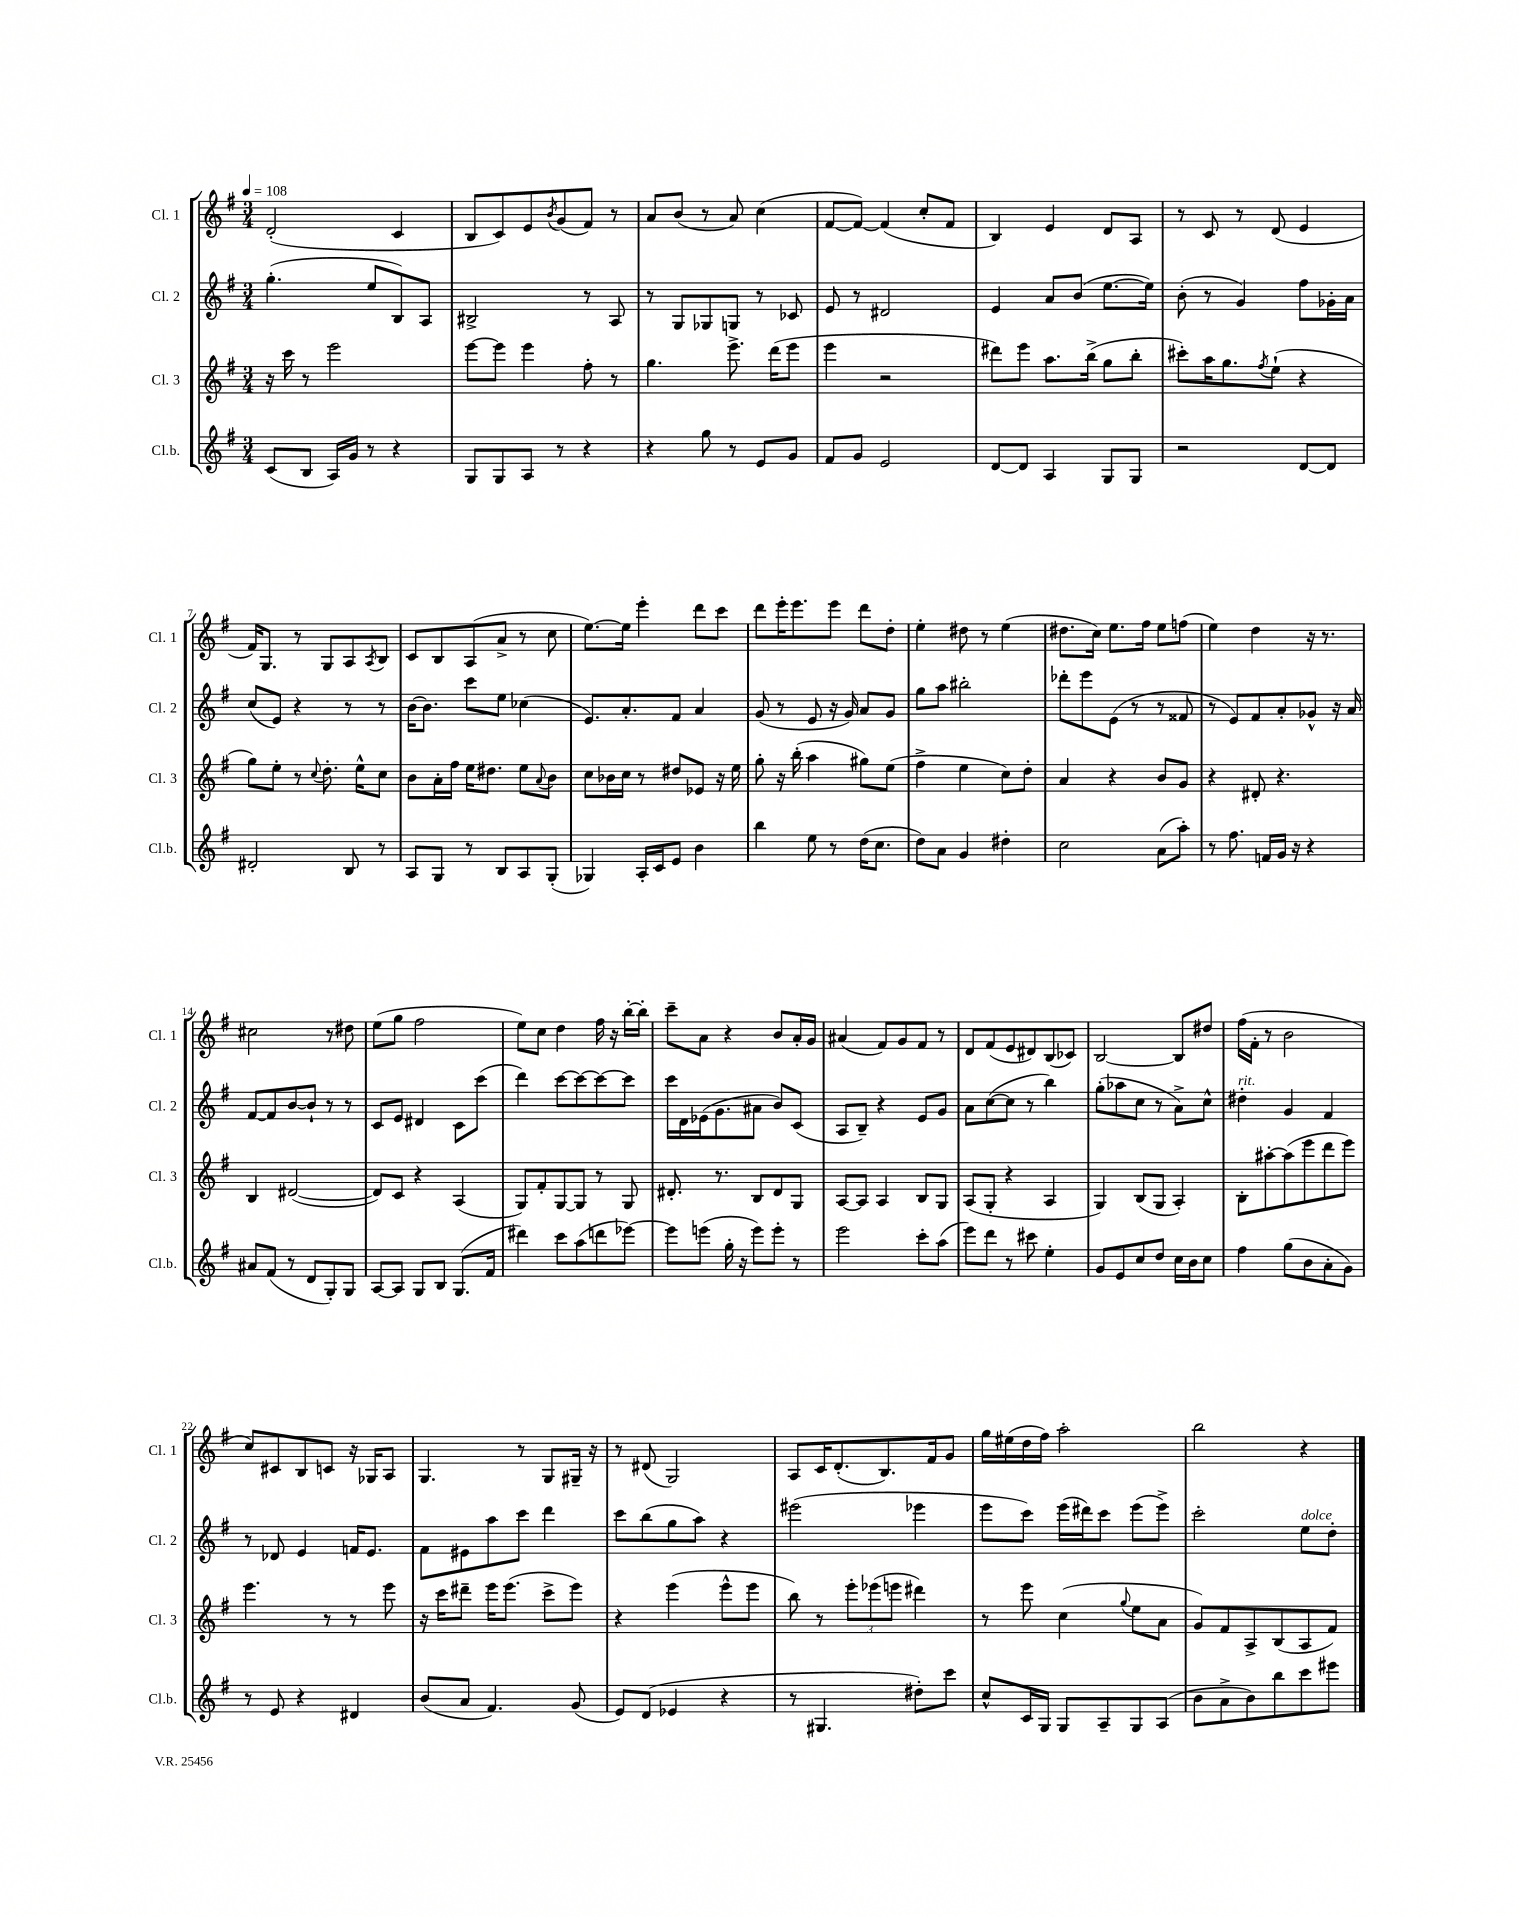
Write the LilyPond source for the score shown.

<<
\new StaffGroup <<
\new Staff = "s0" \with { instrumentName = "Cl. 1" shortInstrumentName = "Cl. 1" } {
    \clef treble \key g \major \numericTimeSignature \time 3/4 \tempo 4 = 108
    d'2-.( c'4 |
    b8 c'8) e'8 \acciaccatura { b'8 } g'8( fis'8) r8 |
    a'8 b'8( r8 a'8) c''4( |
    fis'8~ fis'8~) fis'4( c''8-. fis'8 |
    b4) e'4 d'8 a8 |
    r8 c'8 r8 d'8( e'4 |
    fis'16) g8. r8 g8 a8 \acciaccatura { a8 } b8 |
    c'8 b8 a8( a'8-> r8 c''8 |
    e''8.~) e''16 e'''4-. d'''8 c'''8 |
    d'''8 e'''16-. e'''8. e'''8 d'''8 d''8-. |
    e''4-. dis''8 r8 e''4( |
    dis''8. c''16) e''8. fis''16 e''8 f''8( |
    e''4) d''4 r16 r8. |
    cis''2 r8 dis''8 |
    e''8( g''8 fis''2 |
    e''8) c''8 d''4 fis''16 r16 b''16~-. b''16-. |
    c'''8-- a'8 r4 b'8 a'16-. g'16 |
    ais'4( fis'8) g'8 fis'8 r8 |
    d'8 fis'8( e'8 dis'8) b8( ces'8) |
    b2~ b8 dis''8 |
    fis''16( fis'16-. r8 b'2 |
    c''8) cis'8 b8 c'8 r16 ges16 a8 |
    g4. r8 g8 gis16-- r16 |
    r8 dis'8( g2) |
    a8 c'16 d'8.-.( b8.) fis'16 g'8 |
    g''16 eis''16( d''16 fis''16) a''2-. |
    b''2 r4 \bar "|." |
}
\new Staff = "s1" \with { instrumentName = "Cl. 2" shortInstrumentName = "Cl. 2" } {
    \clef treble \key g \major \numericTimeSignature \time 3/4
    g''4.-.( e''8 b8) a8 |
    bis2-> r8 a8 |
    r8 g8 ges8 g8 r8 ces'8 |
    e'8 r8 dis'2 |
    e'4 a'8 b'8( e''8.~ e''16) |
    b'8-.( r8 g'4) fis''8 ges'16-. a'16 |
    c''8( e'8) r4 r8 r8 |
    b'16~ b'8. c'''8 e''8 ces''4( |
    e'8.) a'8.-. fis'8 a'4 |
    g'8( r8 e'8 r16 g'16) a'8 g'8 |
    g''8 a''8 bis''2-. |
    des'''8-. e'''8 e'8( r8 r8 fisis'8 |
    r8 e'8) fis'8 a'8-. ges'8-^ r16 a'16 |
    fis'8~ fis'8 b'8~ b'8-! r8 r8 |
    c'8 e'8 dis'4 c'8 c'''8( |
    d'''4) c'''8~ c'''8~ c'''8~ c'''8 |
    c'''16 d'16 ees'16( g'8. ais'8 b'8) c'8( |
    a8 b8--) r4 e'8 g'8 |
    a'8 c''8~( c''8 r8 b''4) |
    g''8-.( aes''8 c''8 r8 a'8->) c''8-^ |
    dis''4-.^\markup { \italic "rit." } g'4 fis'4 |
    r8 des'8 e'4 f'16 e'8. |
    fis'8 eis'8 a''8 c'''8 d'''4 |
    c'''8 b''8( g''8 a''8) r4 |
    eis'''2( ees'''4 |
    e'''8 c'''8) e'''16( dis'''16) c'''8 e'''8( e'''8->) |
    c'''2-. e''8^\markup { \italic "dolce" } d''8-. \bar "|." |
}
\new Staff = "s2" \with { instrumentName = "Cl. 3" shortInstrumentName = "Cl. 3" } {
    \clef treble \key g \major \numericTimeSignature \time 3/4
    r16 c'''16 r8 e'''2 |
    e'''8~ e'''8 e'''4 fis''8-. r8 |
    g''4. e'''8.-> d'''16( e'''8 |
    e'''4 r2 |
    dis'''8) e'''8 a''8. b''16->( g''8 b''8-. |
    cis'''8-.) a''16 g''8. \acciaccatura { fis''8 } e''8-!( r4 |
    g''8) e''8-. r8 \appoggiatura { c''8 } d''8.-. e''16-^ c''8 |
    b'8 a'16-. fis''16 e''16 dis''8. e''8 \appoggiatura { a'8 } b'8 |
    c''8 bes'16 c''16 r8 dis''8 ees'8 r16 e''16 |
    g''8-. r16 b''16-.( a''4 gis''8) e''8( |
    fis''4-> e''4 c''8) d''8-. |
    a'4 r4 b'8 g'8 |
    r4 dis'8-. r4. |
    b4 dis'2~( |
    dis'8) c'8 r4 a4( |
    g8) fis'8-. g8~ g8 r8 g8 |
    dis'8.-. r8. b8 dis'8 g8 |
    a8~ a8 a4 b8 g8 |
    a8( g8-. r4 a4 |
    g4) b8( g8 a4-.) |
    b8-. ais''8~-. ais''8( e'''8 d'''8 e'''8) |
    e'''4. r8 r8 e'''8 |
    r16 c'''16 dis'''8-- e'''16 e'''8.( c'''8-> e'''8) |
    r4 e'''4( e'''8-^ e'''8 |
    b''8) r8 \tuplet 3/2 { e'''8-. ees'''8( e'''8 } dis'''4) |
    r8 e'''8 c''4( \appoggiatura { g''8 } e''8 a'8 |
    g'8) fis'8 a8-> b8( a8 fis'8) \bar "|." |
}
\new Staff = "s3" \with { instrumentName = "Cl.b." shortInstrumentName = "Cl.b." } {
    \clef treble \key g \major \numericTimeSignature \time 3/4
    c'8( b8 a16) g'16 r8 r4 |
    g8 g8 a8 r8 r4 |
    r4 g''8 r8 e'8 g'8 |
    fis'8 g'8 e'2 |
    d'8~ d'8 a4 g8 g8 |
    r2 d'8~ d'8 |
    dis'2-. b8 r8 |
    a8 g8 r8 b8 a8 g8-.( |
    ges4) a16-. c'16 e'8 b'4 |
    b''4 e''8 r8 d''16( c''8. |
    d''8) a'8 g'4 dis''4-. |
    c''2 a'8( a''8-.) |
    r8 fis''8. f'16 g'16 r16 r4 |
    ais'8 fis'8( r8 d'8 g8-.) g8 |
    a8~ a8 g8 b8 g8.( fis'16 |
    dis'''4) c'''8 a''8( d'''8 ees'''8~) |
    ees'''8 e'''8( g''16-. r16 e'''8) e'''8-. r8 |
    e'''2 c'''8-. a''8( |
    e'''8) d'''8 r8 cis'''8 e''4-. |
    g'8 e'8 c''8 d''8 c''16 b'16 c''8 |
    fis''4 g''8( b'8 a'8-. g'8) |
    r8 e'8 r4 dis'4 |
    b'8( a'8 fis'4.) g'8( |
    e'8) d'8( ees'4 r4 |
    r8 gis4. dis''8-.) c'''8 |
    c''8-^ c'16 g16 g8 a8-- g8 a8( |
    b'8 a'8-> b'8) b''8 c'''8 eis'''8 \bar "|." |
}
>>
>>
